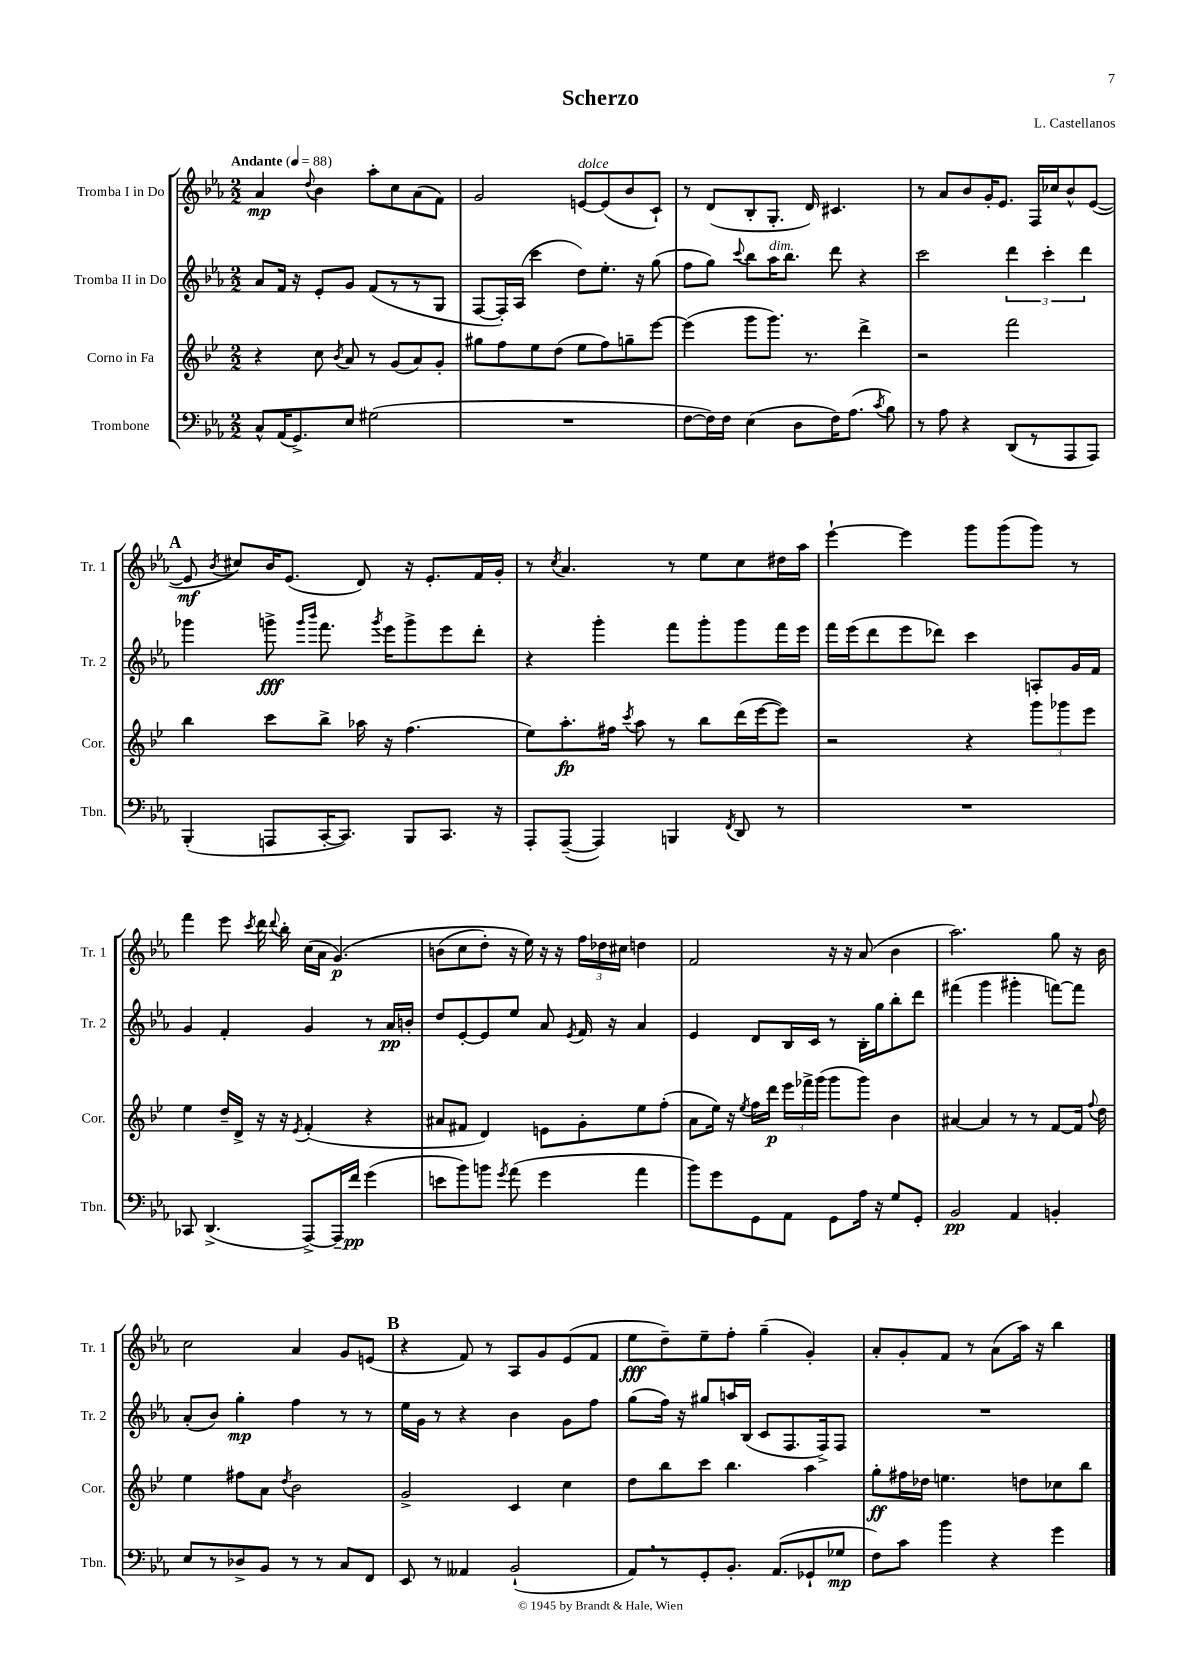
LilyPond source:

\header { title = "Scherzo" composer = "L. Castellanos" }
<<
\new StaffGroup <<
\new Staff = "s0" \with { instrumentName = "Tromba I in Do" shortInstrumentName = "Tr. 1" } {
    \clef treble \key ees \major \numericTimeSignature \time 2/2 \tempo "Andante" 4 = 88
    \autoBeamOff aes'4\mp \appoggiatura { d''8 } bes'4 aes''8[-. c''8 aes'8( f'8]) |
    g'2 e'8[~^\markup { \italic "dolce" } e'8( bes'8 c'8]-!) |
    r8 d'8[( bes8-. g8.]-. d'16) cis'4. |
    r8 aes'8[ bes'8 g'16-. ees'8.] f16[ ces''16 bes'8-^ ees'8]~( |
    \mark \markup { \bold "A" } ees'8\mf \acciaccatura { bes'8 } cis''8[) bes'16 ees'8.]( d'8) r16 ees'8.[-. f'16 g'16]-. |
    r8 \acciaccatura { c''8 } aes'4. r8 ees''8[ c''8 dis''16 aes''16] |
    ees'''4~-! ees'''4 g'''8[ g'''8( g'''8]) r8 |
    f'''4 ees'''8 \acciaccatura { c'''8 } d'''16 \appoggiatura { d'''8 } bes''16-. c''16[( aes'16] g'4.\p)\( |
    b'8[( c''8 d''8]-.) r16 ees''16\) r16 r16 \tuplet 3/2 { f''16[ des''16 cis''16] } d''4 |
    f'2 r16 r16 aes'8( bes'4 |
    aes''2.) g''8 r16 bes'16 |
    c''2 aes'4 g'8[ e'8]( |
    \mark \markup { \bold "B" } r4 f'8) r8 aes8[ g'8 ees'8( f'8] |
    ees''8[\fff d''8--) ees''8-- f''8]-. g''4--( g'4-.) |
    aes'8[-. g'8-. f'8] r8 aes'8[( aes''16]) r16 bes''4 \bar "|." |
}
\new Staff = "s1" \with { instrumentName = "Tromba II in Do" shortInstrumentName = "Tr. 2" } {
    \clef treble \key ees \major \numericTimeSignature \time 2/2
    \autoBeamOff aes'8[ f'16] r16 ees'8[-. g'8] f'8[( r8 r8 g8] |
    f8[~ f16-.) aes16]( c'''4 d''8[) ees''8.]-. r16 g''8( |
    f''8[ g''8]) \appoggiatura { c'''8 } bes''8[ aes''16^\markup { \italic "dim." } bes''8.] d'''8 r4 |
    c'''2 \tuplet 3/2 { d'''4 c'''4-. d'''4 } |
    \mark \markup { \bold "A" } ges'''4 g'''8->\fff \grace { g'''16[ bes'''16] } f'''8. \acciaccatura { g'''8 } ees'''16[ g'''8-> ees'''8 d'''8]-. |
    r4 g'''4-. f'''8[ g'''8-. g'''8 f'''16 ees'''16] |
    f'''16[ ees'''16( d'''8 ees'''8 des'''8]) c'''4 a8[-. g'16 f'16] |
    g'4 f'4-. g'4 r8 aes'16[\pp b'16]-. |
    d''8[ ees'8~-. ees'8 ees''8] aes'8 \acciaccatura { ees'8 } f'16 r16 aes'4 |
    ees'4 d'8[ bes16 c'16] r8 bes16[-. g''16 bes''8-. d'''8] |
    fis'''4( g'''4 gis'''4-. f'''8[~) f'''8] |
    aes'8[-.( bes'8]) g''4-.\mp f''4 r8 r8 |
    \mark \markup { \bold "B" } ees''16[ g'16] r8 r4 bes'4 g'8[ f''8] |
    g''8[( f''16]) r16 gis''8[ a''16 bes16]( c'8[ f8. f16->) f8] |
    R1 \bar "|." |
}
\new Staff = "s2" \with { instrumentName = "Corno in Fa" shortInstrumentName = "Cor." } {
    \clef treble \key bes \major \numericTimeSignature \time 2/2
    \autoBeamOff r4 c''8 \acciaccatura { bes'8 } a'8 r8 g'8[( a'8) g'8]-. |
    gis''8[ f''8 ees''8 d''8]( ees''8[ f''8) g''8-- ees'''8]~ |
    ees'''4( g'''8[ g'''8.]) r8. d'''4-> |
    r2 f'''2 |
    \mark \markup { \bold "A" } bes''4 c'''8[ bes''8]-> aes''16 r16 f''4.( |
    ees''8[) a''8.-.\fp fis''16] \acciaccatura { c'''8 } a''8 r8 bes''8[ d'''16( ees'''16~ ees'''8]) |
    r2 r4 \tuplet 3/2 { g'''8[ ges'''8 ees'''8] } |
    ees''4 d''16[-- d'16]-> r16 r16 \acciaccatura { ees'8 } f'4-.( r4 |
    ais'8[ fis'8] d'4) e'8[ g'8-. ees''8 f''8]-.( |
    a'8[ ees''16]) r16 \acciaccatura { ees''8 } f''16[ d'''16]\p \tuplet 3/2 { ees'''16[ fes'''16-> g'''16]( } g'''8[ g'''8]) bes'4 |
    ais'4~ ais'4 r8 r8 f'8[~ f'16] \appoggiatura { f''8 } d''16 |
    ees''4 fis''8[ a'8] \acciaccatura { d''8 } bes'2 |
    \mark \markup { \bold "B" } g'2-> c'4 c''4 |
    d''8[ bes''8 c'''8] bes''4. a''4 |
    g''8[-.\ff fis''16 des''16] e''4. d''8[ ces''8 bes''8] \bar "|." |
}
\new Staff = "s3" \with { instrumentName = "Trombone" shortInstrumentName = "Tbn." } {
    \clef bass \key ees \major \numericTimeSignature \time 2/2
    \autoBeamOff c8[-^ aes,16( g,8.->) ees8] gis2( |
    R1 |
    f8[~ f16) f16] ees4( d8[ f16) aes8.]( \acciaccatura { c'8 } bes8) |
    r8 aes8 r4 d,8[( r8 aes,,8 aes,,8]) |
    \mark \markup { \bold "A" } bes,,4-.( a,,8[ c,16~-. c,8.]) bes,,8[ c,8.] r16 |
    aes,,8[-. aes,,8]~--( aes,,4) b,,4 \acciaccatura { f,8 } d,8 r8 |
    R1 |
    ces,8 d,4.->( aes,,8[~->) aes,,16-- f'16]\pp g'4( |
    e'8[ bes'8) b'8] \acciaccatura { g'8 } aes'8( g'4 aes'4 |
    bes'8[) g'8 g,8 aes,8] g,8[ aes16] r16 g8[ g,8]-. |
    bes,2\pp aes,4 b,4-. |
    ees8[ r8 des8-> bes,8] r8 r8 c8[ f,8] |
    \mark \markup { \bold "B" } ees,8 r8 aeses,4 bes,2-!( |
    aes,8[) \breathe r8 g,8-. bes,8.]-. aes,8.[( ges,8-! ges8]\mp |
    f8[) c'8] bes'4 r4 g'4 \bar "|." |
}
>>
>>
\layout { \context { \Score \remove "Bar_number_engraver" } }
